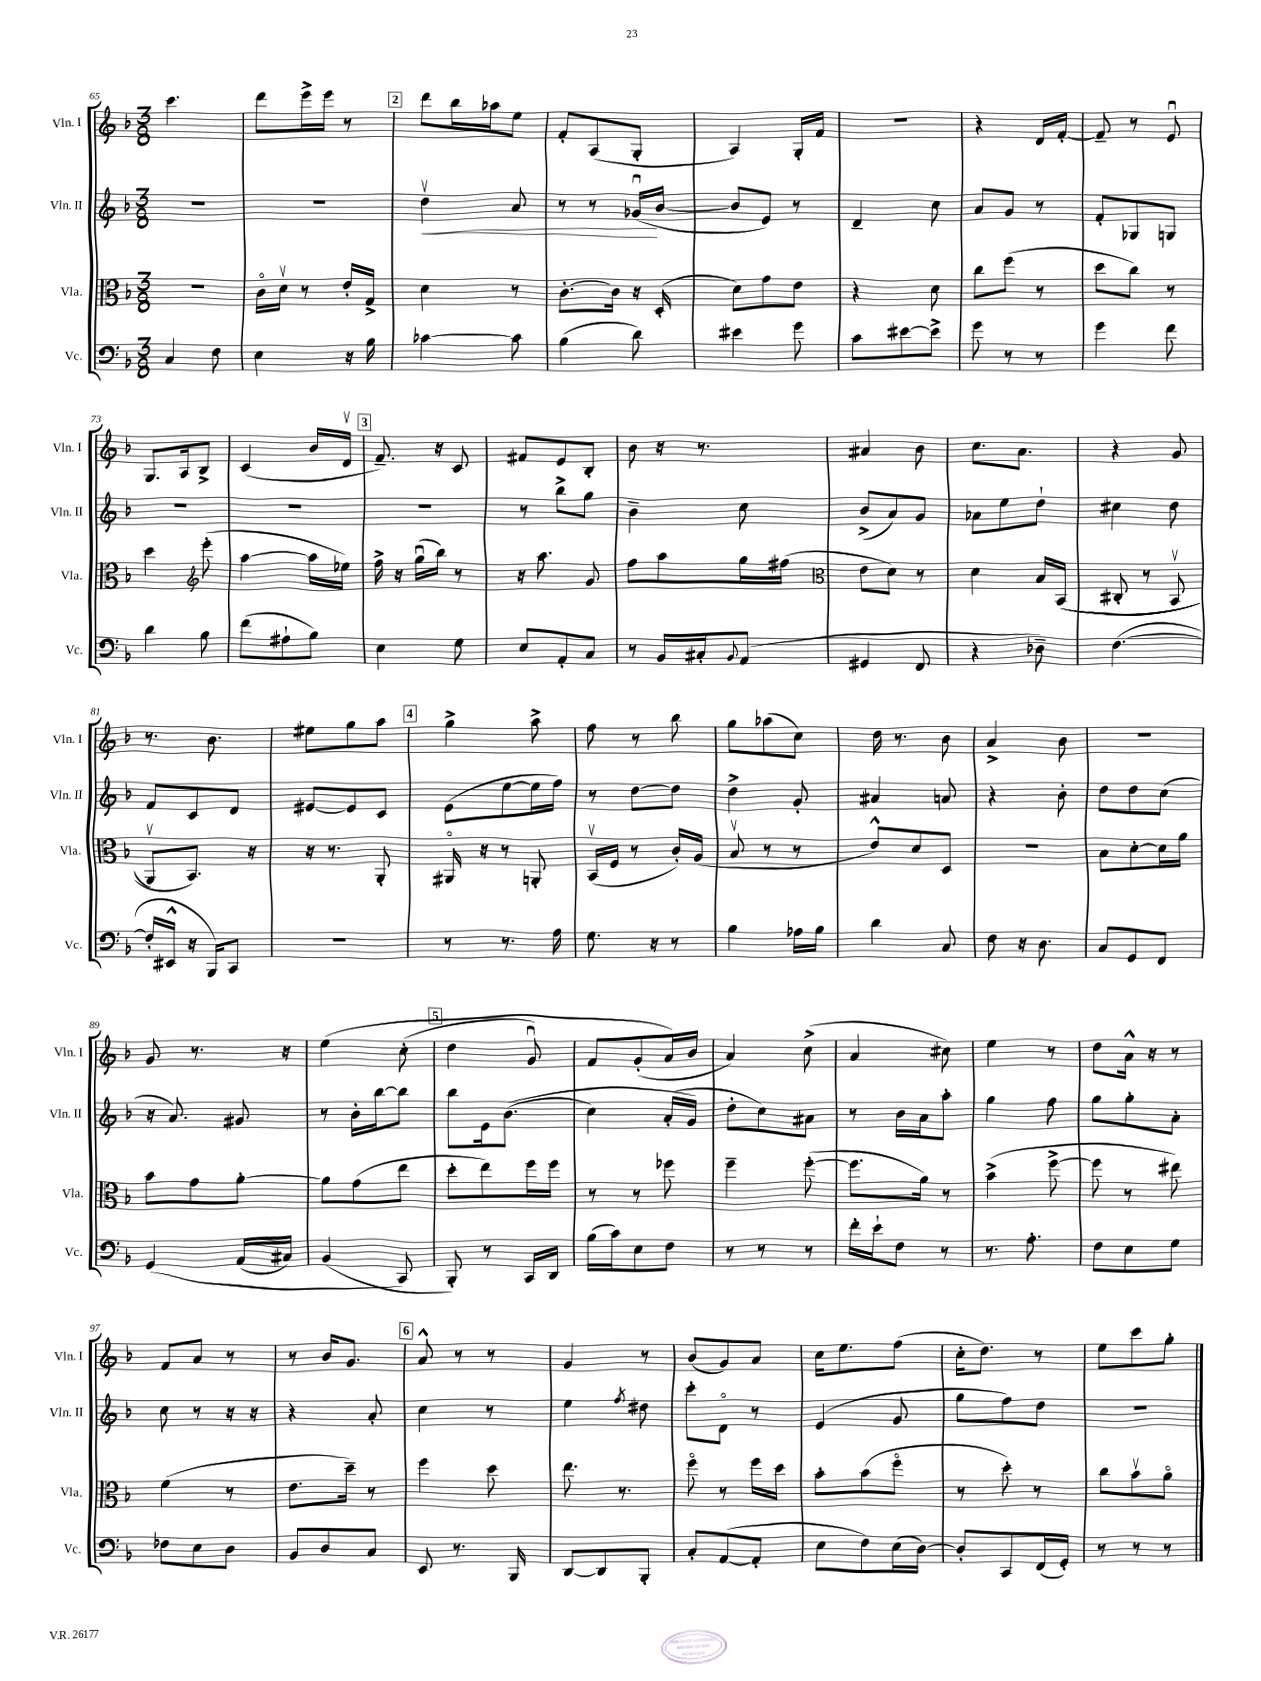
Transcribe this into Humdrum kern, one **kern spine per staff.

**kern	**kern	**kern	**kern
*staff4	*staff3	*staff2	*staff1
*clefF4	*clefC3	*clefG2	*clefG2
*k[b-]	*k[b-]	*k[b-]	*k[b-]
*M3/8	*M3/8	*M3/8	*M3/8
4C/	4.r	4.r	4.ccc\
8F\	.	.	.
=	=	=	=
4E\	16co\LL	4.r	8ddd\L
.	16dv\JJ	.	.
.	8r	.	16eee^\L
.	.	.	16eee\JJ
16r	16e'/LL	.	8r
16B-\	16G^/JJ	.	.
=	=	=	=
[4c-\	4d\	4ddv\	8ddd\L
.	.	.	16bb-\L
.	.	.	16aa-\J
8c-\]	8r	8a/	8ee\J
=	=	=	=
(4B-\	[8.c'\L	8r	8f'/L
.	.	8r	(8A/
.	16c\]Jk	.	.
8d\)	16r	(16g-u/LL	8G'/J
.	(16D'/	[16b-/JJ	.
=	=	=	=
4e#\	8d\L)	8b-/]L	4A/)
.	8g\	8e/J)	.
8g\	8e\J	8r	16G'/LL
.	.	.	16f/JJ
=	=	=	=
8c\L	4r	4d~/	4.r
[8e#\	.	.	.
8e#^\]J	8d\	8cc\	.
=	=	=	=
8g\	8cc\L	8a/L	4r
8r	(8ff\J	8g/J	.
8r	8r	8r	16d/LL
.	.	.	[16f'/JJ
=	=	=	=
4g\	8dd\L	8f'/L	8f~/]
.	8cc\J)	8G-/	8r
8f\	8r	8G/J	8eu/
=	=	=	=
4d\	4dd\	4.r	8.G/L
.	.	.	16A/k
*	*clefG2	*	*
8B-\	(8eee'\	.	8B-^/J
=	=	=	=
(8f\L	[4aa\	4.r	(4c/
8A#`\	.	.	.
8B-\J)	16aa\]LL	.	16b-/LL
.	16ee-\JJ)	.	16dv/JJ
=	=	=	=
4E\	16ff^\	4.r	8.f~/)
.	16r	.	.
.	(16ggu\LL	.	.
.	16bb-\JJ)	.	16r
8G\	8r	.	8c/
=	=	=	=
8E/L	16r	8r	8f#/L
.	8.aa\	.	.
8AA'/	.	8bb-^\L	8e/
8C/J	8g/	8gg\J	8B-'/J
=	=	=	=
8r	8ff\L	4b-~\	8b-\
16BB-/LL	8aa\	.	16r
16C#'/J	.	.	8.r
8qqBB-/	.	.	.
(8AA/J	16gg\L	8cc\	.
.	(16ff#\JJ	.	.
=	=	=	=
*	*clefC3	*	*
4GG#/	8e\L	(8b-^/L	4a#/
.	8d\J)	8a/)	.
8FF/	8r	8g/J	8b-\
=	=	=	=
4r	4d\	8a-\L	8.cc\L
.	.	8ee\	.
.	.	.	8.a\J
8D-~\)	16B-/LL	8dd`\J	.
.	&((16BB-/JJ	.	.
=	=	=	=
([4.F\	8C#'/	4cc#\	4r
.	8r	.	.
.	8BB-v/	8dd\	8g/
=	=	=	=
16F'/]LL	8AAv/L)	8f/L	8.r
16EE#^^/JJ	.	.	.
16r	8.BB-/J&)	8c/	.
16BBB-/LK)	.	.	8.b-\
8CC/J	.	8d/J	.
.	16r	.	.
=	=	=	=
4.r	16r	[8e#/L	8ee#\L
.	8.r	.	.
.	.	8e#/]	8gg\
.	8AA'/	8c/J	8aa\J
=	=	=	=
8r	16AA#o/	(8e\L	4gg^\
.	16r	.	.
8.r	8r	[8ee\	.
.	8AA'/	16ee\]L	8aa^\
16A\	.	16ff\JJ)	.
=	=	=	=
8.G\	(16BB-v/LL	8r	8ff\
.	16F/JJ	.	.
.	8r	[8dd\L	8r
16r	.	.	.
8r	16c'/LL)	8dd\]J	8bb-\
.	(16A/JJ	.	.
=	=	=	=
4B-\	8B-v/	4dd^\	8gg\L
.	8r	.	(8aa-\
16A-\LL	8r	8g'/	8cc\J)
16B-\JJ	.	.	.
=	=	=	=
4d\	8e^^/L)	4a#/	16dd\
.	.	.	8.r
.	8d/	.	.
8C/	8D/J	8a/	8b-\
=	=	=	=
8F\	4.r	4r	4a^/
16r	.	.	.
8.D\	.	.	.
.	.	8b-'\	8b-\
=	=	=	=
8C/L	8B-\L	8dd\L	4.r
8GG/	[8d'\	8dd\	.
8FF/J	16d\]L	(8cc\J	.
.	16a\JJ	.	.
=	=	=	=
&(4GG/	8b-\L	16r	8g/
.	.	8.a/)	.
.	8g\	.	8.r
(16AA/LL	[8a'\J	8g#/	.
16C#/JJ)	.	.	16r
=	=	=	=
(4BB-/	8a\]L	8r	&(4ee\
.	(8g\	16b-'\LL	.
.	.	[16bb-\J	.
8CC/&)	8ee\J	8bb-\]J	(8cc'\
=	=	=	=
8BBB-'/)	8dd'\L	8bb-\L	4dd\
8r	8ee\)	16e\k	.
.	.	&((8.b-\J	.
16CC/LL	16ff\L	.	8gu/)
16DD/JJ	16ff\JJ	.	.
=	=	=	=
(16B-\LL	8r	4cc\)	8f/L
16c\J)	.	.	.
8E\	8r	.	(8g'/
8F\J	8ff-\	(16a'/LL	16a/L&)
.	.	16g/JJ&)	16b-/JJ
=	=	=	=
8r	4ff~\	8dd'\L	4a/)
8r	.	8cc\)	.
8r	([8ff'\	8a#\J	(8cc^\
=	=	=	=
16f'\LL	8.ff\]L	8r	4a/
16e`\J	.	.	.
8F\J	.	16b-\LL	.
.	16a\Jk)	16a\J	.
8r	8r	8aa'\J	8cc#\)
=	=	=	=
8.r	(4b-^\	4gg\	4ee\
8.A'\	.	.	.
.	[8ff^\	8ff\	8r
=	=	=	=
8F\L	8ff\]	8gg\L	8dd\L
8E\	8r	8gg'\	16a^^\Jk
.	.	.	16r
8G\J	8ee#\)	8a'\J	8r
=	=	=	=
8F-\L	(4f\	8cc\	8f/L
8E\	.	8r	8a/J
8D\J	8r	16r	8r
.	.	16r	.
=	=	=	=
8BB-/L	8.e\L	4r	8r
8D/	.	.	16b-/LK
.	16dd~\Jk)	.	8.g/J
8C/J	8r	8a'/	.
=	=	=	=
8EE/	4ff\	4cc\	8a^^/
8.r	.	.	8r
.	8dd\	8r	8r
16BBB-/	.	.	.
=	=	=	=
[8DD/L	8.ee\	4ee\	4g/
8DD/]	.	.	.
.	8.r	.	.
.	.	8qff/	.
8BBB-'/J	.	8dd#\	8r
=	=	=	=
8C'/L	8ffo\	8ccc'\L	(8b-/L
([8AA/	8r	8do\J	8g/)
8AA'/]J	16ff\LL	8r	8a/J
.	16dd\JJ	.	.
=	=	=	=
8E\L	8b-'\L	(4e/	16cc\LK
.	.	.	8.ee\
8F\)	(8b-\	.	.
(16E\L	8ffo\J	8g/	(8ff\J
[16D\JJ)	.	.	.
=	=	=	=
8D'/]L	8r	8gg\L	16cc'\LK
.	.	.	8.dd\J)
8CC/	8dd'\)	8ff\)	.
(16FF/L	8r	8dd\J	8r
16GG'/JJ)	.	.	.
=	=	=	=
8r	8cc\L	4.r	8ee\L
8r	8b-v\	.	8ccc\
8r	8ao\J	.	8gg'\J
==	==	==	==
*-	*-	*-	*-
